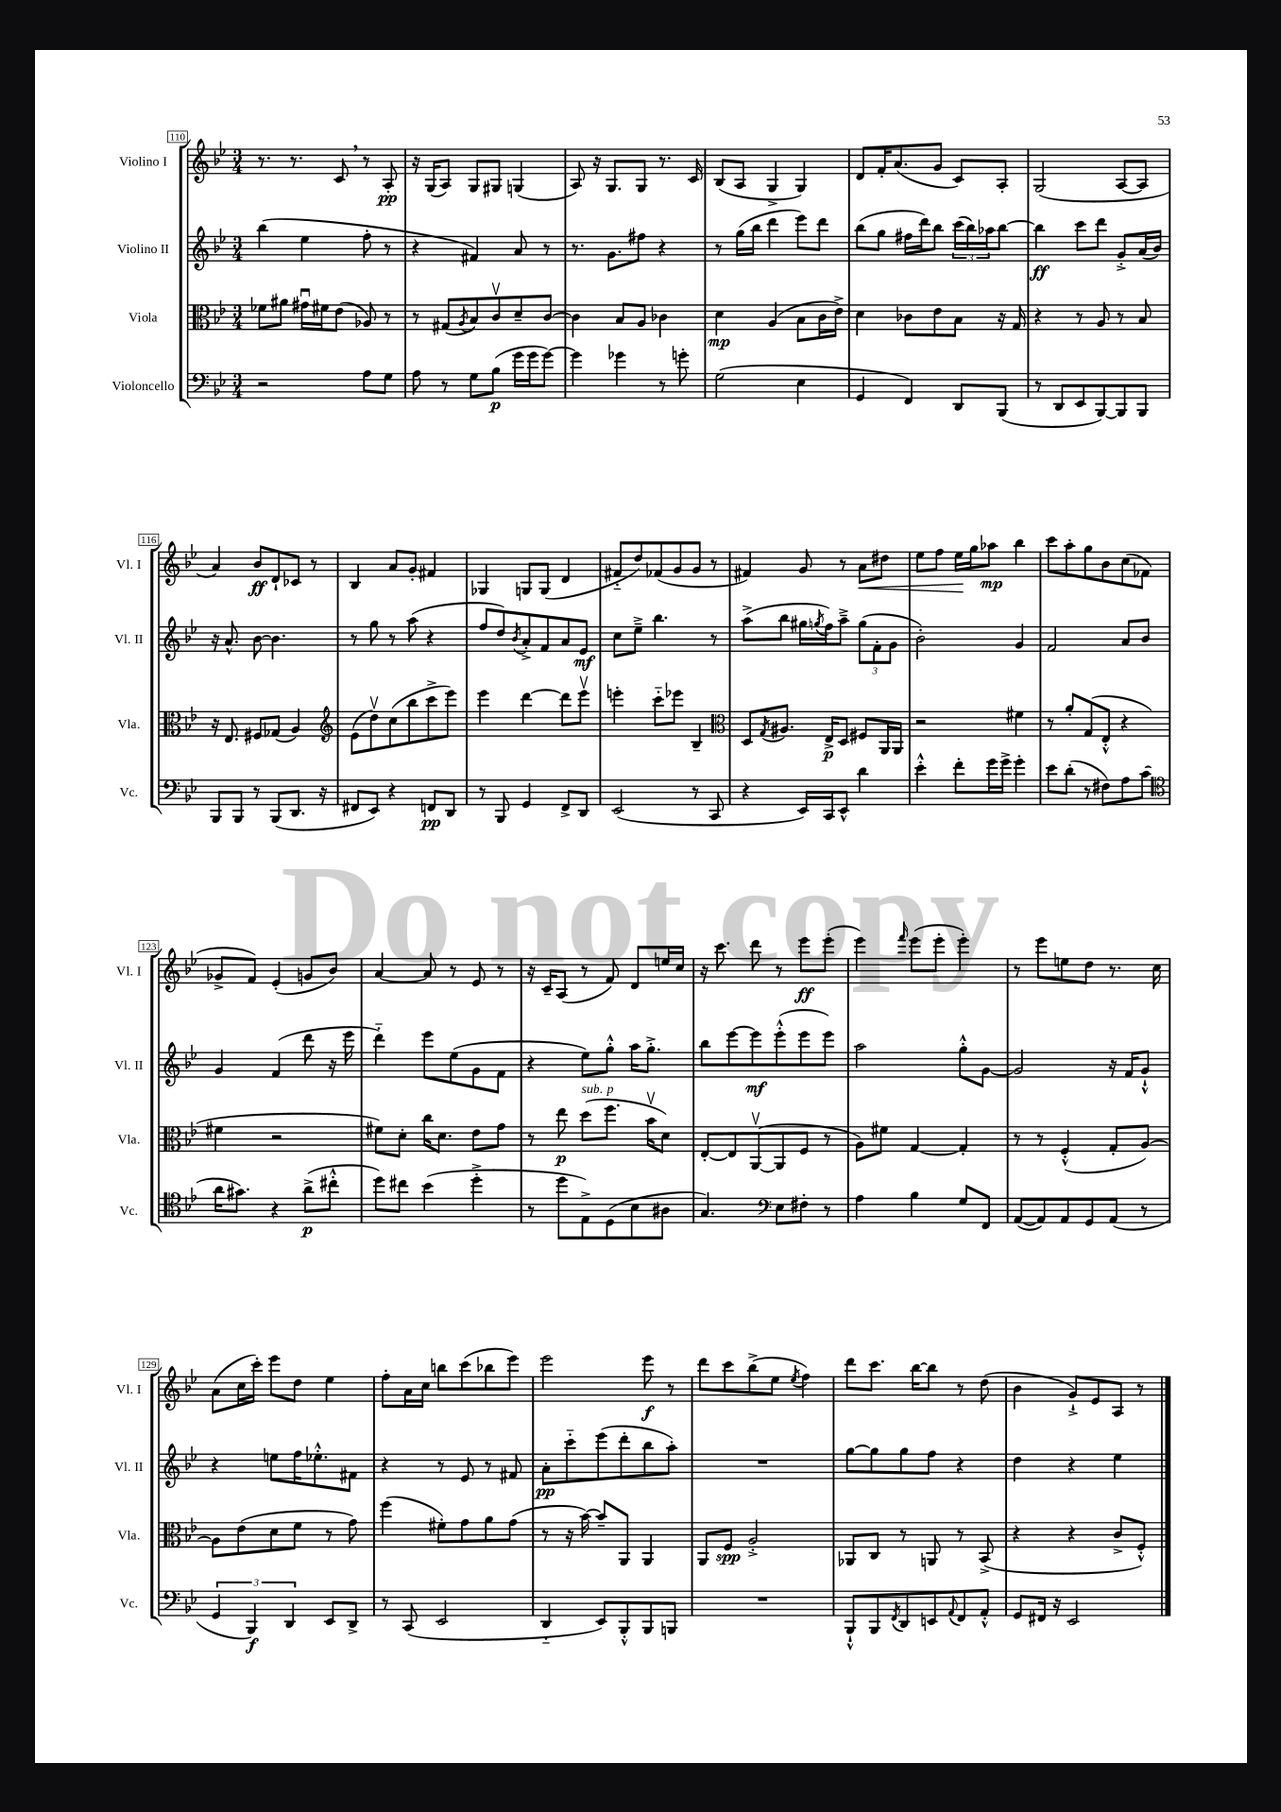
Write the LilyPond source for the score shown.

<<
\new StaffGroup <<
\new Staff = "s0" \with { instrumentName = "Violino I" shortInstrumentName = "Vl. I" } {
    \clef treble \key bes \major \numericTimeSignature \time 3/4
    r8. r8. c'8 \breathe r8 a8-.\pp |
    r16 g16( a8) g8 gis8 g4( |
    a8) r16 g8. g8 r8. c'16 |
    bes8( a8 g4-> g4) |
    d'8 f'16-. a'8.( g'8 c'8) a8-. |
    g2( a8~ a8 |
    a'4) bes'8\ff d'8-! ces'8 r8 |
    bes4 a'8 g'8-. fis'4 |
    ges4 g8 g8( d'4 |
    fis'8-_ d''8) fes'8( g'8 g'8 r8 |
    fis'4) g'8 r8 a'8\< dis''8 |
    ees''8 f''8 ees''16\! g''16 aes''8\mp bes''4 |
    c'''8 a''8-. g''8 bes'8 c''8( fes'8 |
    ges'8-> f'8) ees'4-.( g'8 bes'8) |
    a'4~ a'8 r8 ees'8 r8 |
    r16 c'16-- a8( r8 f'8) d'8 e''16 c''16 |
    r16 c'''8. d'''8 r8 ees'''8\ff ees'''8-.( |
    ees'''4) \grace { f'''16 } ees'''8( ees'''8-. ees'''4-.) |
    r8 ees'''8 e''8 d''8 r8. c''16 |
    a'8( c''16 c'''16-.) ees'''8 d''8 ees''4 |
    f''8-. a'16 c''16 b''8 c'''8( bes''8 ees'''8) |
    ees'''2 ees'''8\f r8 |
    d'''8 c'''8 bes''8->( ees''8 \acciaccatura { ees''8 } f''4) |
    d'''8 c'''8. bes''16~ bes''8 r8 d''8( |
    bes'4 g'8-!->) ees'8 a8 r8 \bar "|." |
}
\new Staff = "s1" \with { instrumentName = "Violino II" shortInstrumentName = "Vl. II" } {
    \clef treble \key bes \major \numericTimeSignature \time 3/4
    bes''4( ees''4 f''8-. r8 |
    r4 fis'4) a'8 r8 |
    r8. g'8. fis''8 r4 |
    r8 g''16( bes''16 d'''4 ees'''8) d'''8 |
    bes''8( g''8 fis''16 d'''16) bes''8 \tuplet 3/2 { c'''16( bes''16) aes''16 } bes''8~ |
    bes''4\ff c'''8 d'''8 g'8-.-> a'16( bes'16) |
    r16 a'8.-^ bes'8~ bes'4. |
    r8 g''8 r8 a''8( r4 |
    f''8 d''8) \acciaccatura { bes'8 } a'8-.-> f'8 a'8 ees'8\mf |
    c''8 ees''8---> bes''4. r8 |
    a''8->( bes''8 gis''16 \acciaccatura { g''8 } f''16) a''8---> \tuplet 3/2 { g''8( f'8-. g'8 } |
    bes'2-.) g'4 |
    f'2 a'8 bes'8 |
    g'4 f'4( d'''8 r16 ees'''16 |
    d'''4-_) ees'''8 ees''8( g'8 f'8 |
    r4 ees''8) g''8-.-^ a''16 g''8.-.-> |
    bes''8 ees'''8~ ees'''8\mf ees'''8-.-^( ees'''8 ees'''8) |
    a''2 g''8-.-^ g'8~ |
    g'2 r16 f'16 g'8-!-^ |
    r4 e''8 f''16 ees''8.-.-^ fis'8 |
    r4 r8 ees'8 r8 fis'8 |
    a'8-.\pp c'''8-_ ees'''8( d'''8-. bes''8 a''8-.) |
    R2. |
    g''8~ g''8 g''8 f''8 r4 |
    d''4 r4 ees''4 \bar "|." |
}
\new Staff = "s2" \with { instrumentName = "Viola" shortInstrumentName = "Vla." } {
    \clef alto \key bes \major \numericTimeSignature \time 3/4
    fes'8 ais'8 gis'16\downbow fis'16 ees'8( aes8) r8 |
    r8 gis8( \acciaccatura { a8 } bes8) c'8\upbow d'8-- c'8~ |
    c'4 bes8 a8 ces'4 |
    d'4\mp a4( bes8 c'16 ees'16->) |
    d'4 ces'8 ees'8 bes8 r16 g16 |
    r4 r8 a8 r8 bes8 |
    r16 ees8. fis8 ges8( a4) |
    \clef treble ees'8( d''8\upbow) c''8( bes''8 c'''8-> ees'''8) |
    ees'''4 d'''4~ d'''8 ees'''8\upbow |
    e'''4-. c'''8-_ ees'''8 bes4-- |
    \clef alto d8 \acciaccatura { g8 } ais8. ees16->\p d8 fis8 a,16 a,16 |
    r2 fis'4 |
    r8 a'8-. g8( ees8-.-^ r4 |
    fis'4 r2 |
    fis'8) d'8-. c''16 d'8. ees'8 g'8 |
    r8 ees''8\p d''8^\markup { \italic "sub. p" }( f''8. bes'16\upbow d'8) |
    ees8~-. ees8 a,8~\upbow( a,8 f8 r8 |
    a8) fis'8 g4~ g4-. |
    r8 r8 f4-.-^( g8-. a8~) |
    a8 ees'8( d'8 f'8 r8 g'8) |
    f''4( fis'8-.) g'8 a'8 g'8( |
    r8 r16 bes'16~) bes'8-- a,8 a,4 |
    a,8 f8\spp a2-.-> |
    aes,8 c8 r8 a,8 r8 bes,8->( |
    r4 r4 c'8-> f8-.-^) \bar "|." |
}
\new Staff = "s3" \with { instrumentName = "Violoncello" shortInstrumentName = "Vc." } {
    \clef bass \key bes \major \numericTimeSignature \time 3/4
    r2 a8 g8 |
    a8 r8 g8 bes8\p( g'16 g'16 g'8~) |
    g'4 ges'4 r8 g'8-. |
    g2( ees4 |
    g,4 f,4) d,8 bes,,8( |
    r8 d,8 ees,8 bes,,8~) bes,,8 bes,,8 |
    bes,,8 bes,,8 r8 bes,,8( d,8. r16 |
    fis,8 ees,8) r4 f,8\pp d,8 |
    r8 bes,,8 g,4 f,8-> d,8 |
    ees,2( r8 c,8 |
    r4 ees,16) c,16 ees,8-^ d'4 |
    ees'4-.-^ f'8-. g'16 g'16-> g'4-. |
    ees'8 d'8-.( r8 fis8) a8 c'8( |
    \clef tenor a'16 gis'8.) r4 a'8->\p( cis''8-.-^ |
    d''8) cis''8 bes'4( d''4-.-> |
    r8 d''8 ees8->) d8( bes8 ais8 |
    g4.) \clef bass ees8 fis8-. r8 |
    a4 bes4 g8 f,8 |
    a,8~( a,8) a,8 g,8 a,8( r8 |
    \tuplet 3/2 { g,4 bes,,4\f) d,4 } ees,8 d,8-> |
    r8 c,8( ees,2 |
    d,4-_ ees,8) bes,,8-.-^ bes,,8 b,,8 |
    R2. |
    bes,,8-!-^ bes,,8 \acciaccatura { f,8 } d,8 e,8 \appoggiatura { a,8 } f,8 a,8-.-^ |
    g,8 fis,16 r16 ees,2 \bar "|." |
}
>>
>>
\layout { \context { \Score currentBarNumber = #110 \override BarNumber.stencil = #(make-stencil-boxer 0.1 0.3 ly:text-interface::print) } }
